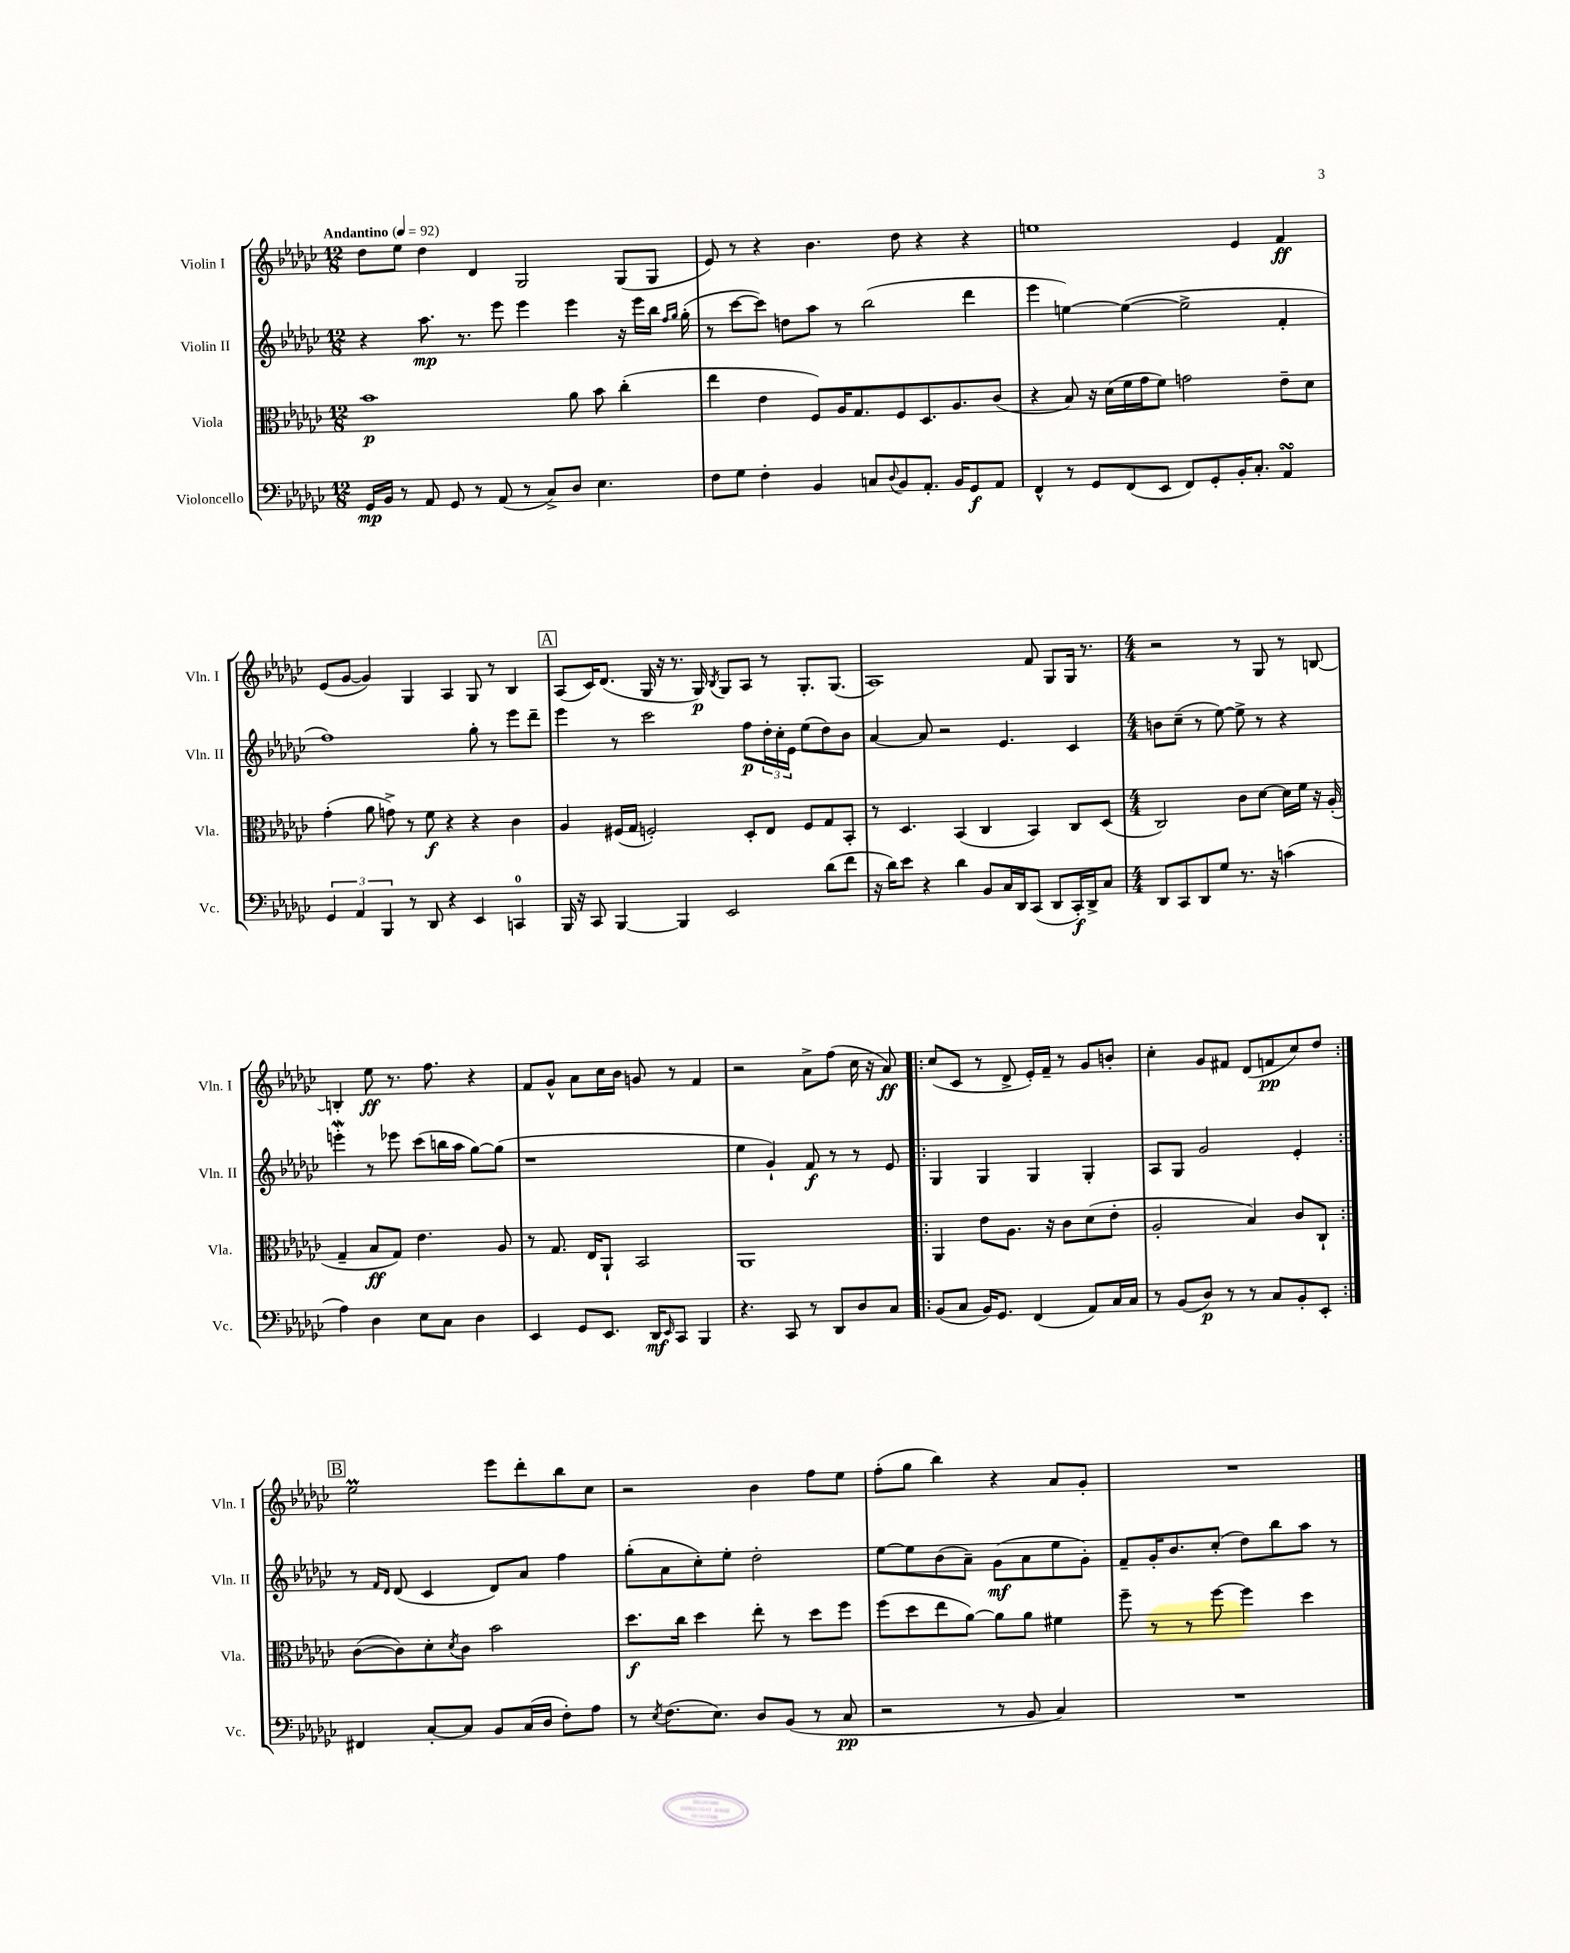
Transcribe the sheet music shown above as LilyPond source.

<<
\new StaffGroup <<
\new Staff = "s0" \with { instrumentName = "Violin I" shortInstrumentName = "Vln. I" } {
    \clef treble \key ges \major \numericTimeSignature \time 12/8 \tempo "Andantino" 4 = 92
    des''8 ees''8 des''4 des'4 ges2 ges8( ges8 |
    ees'8) r8 r4 bes'4. des''8 r4 r4 |
    e''1 ees'4 f'4\ff |
    ees'8( ges'8~ ges'4) ges4 aes4 ges8 r8 bes4 |
    \mark \markup { \box "A" } aes8( ces'16) des'8.( ges16 r16 r8. ges16\p) \acciaccatura { bes8 } ges8 aes8 r8 ges8.-. ges8.( |
    aes1) f'8 ges8 ges16 r8. |
    \numericTimeSignature \time 4/4 r2 r8 ges8 r8 b8~ |
    b4-. ees''8\ff r8. f''8. r4 |
    f'8 ges'8-^ aes'8 ces''16 bes'16 g'8 r8 f'4 |
    r2 aes'8-> f''8( ces''16 r16 aes'8\ff) |
    \repeat volta 2 { ces''8( ces'8 r8 des'8-> ees'16-.) f'16-- r8 ges'8 b'8-. |
    ces''4-. ges'8 fis'8 des'8( f'8\pp ces''8) des''8 | }
    \mark \markup { \box "B" } ees''2\prall ees'''8 des'''8-. bes''8 ces''8 |
    r2 bes'4 f''8 ees''8 |
    f''8-.( ges''8 bes''4) r4 aes'8 ges'8-. |
    R1 \bar "|." |
}
\new Staff = "s1" \with { instrumentName = "Violin II" shortInstrumentName = "Vln. II" } {
    \clef treble \key ges \major \numericTimeSignature \time 12/8
    r4 aes''8.\mp r8. ees'''8 ees'''4 ees'''4 r16 ees'''16 bes''16 \grace { f''16 ges''16 } ges''16-.( |
    r8 ces'''8~ ces'''8) d''8 aes''8 r8 bes''2( des'''4 |
    ees'''4 e''4~) e''4~( e''2-> f'4-. |
    f''1) ges''8-. r8 ees'''8 des'''8-- |
    \mark \markup { \box "A" } ees'''4 r8 ces'''2 f''8\p \tuplet 3/2 { des''16-. ces''16-. ees'16 } ees''8( des''8) bes'8 |
    aes'4~ aes'8 r2 ees'4. ces'4 |
    \numericTimeSignature \time 4/4 b'8 ces''8--( r8 ees''8~) ees''8-> r8 r4 |
    e'''4-.\mordent r8 ees'''8 ces'''8( b''16 aes''16 ges''8~) ges''8( |
    r1 |
    ees''4 ges'4-!) f'8\f r8 r8 ees'8 |
    \repeat volta 2 { ges4 ges4 ges4 ges4-. |
    aes8 ges8 ges'2 ees'4-. | }
    \mark \markup { \box "B" } r8 \grace { f'16 des'16 } des'8( ces'4 des'8) aes'8 f''4 |
    ges''8-.( aes'8 ces''8-.) ees''8-. des''2-. |
    ees''8~ ees''8 bes'8( aes'8--) ges'8\mf( aes'8 ees''8 ges'8-.) |
    f'8-- ges'16-. bes'8. ces''8-.( des''8) bes''8 aes''8 r8 \bar "|." |
}
\new Staff = "s2" \with { instrumentName = "Viola" shortInstrumentName = "Vla." } {
    \clef alto \key ges \major \numericTimeSignature \time 12/8
    bes'1\p aes'8 bes'8 ces''4-.( |
    ees''4 ees'4 f8) aes16 ges8. f8 des8. aes8. ces'8( |
    r4 bes8) r16 des'16( f'16 ges'16 f'8) g'2 ees'8-- des'8 |
    ges'4-.( aes'8 g'8->) r8 f'8\f r4 r4 ces'4 |
    \mark \markup { \box "A" } aes4 fis16( ges16 f2-.) des8-. ees8 f8 ges8 bes,8-. |
    r8 des4. bes,4( ces4 bes,4) ces8 des8( |
    \numericTimeSignature \time 4/4 ces2) ces'8 des'8~ des'16 f'16 r16 aes16-.( |
    ges4-- bes8\ff ges8) ees'4. aes8 |
    r8 ges8. ees16 aes,8-! bes,2 |
    aes,1 |
    \repeat volta 2 { aes,4 ees'8 aes8. r16 ces'8 des'8( ees'8-. |
    aes2-. bes4) ces'8 ces8-! | }
    \mark \markup { \box "B" } ces'8~( ces'8) des'8-. \acciaccatura { des'8 } ces'8 bes'2 |
    des''8.\f ces''16 des''4 ees''8-. r8 des''8 f''8 |
    f''8( des''8 ees''8 aes'8~) aes'8 aes'8 fis'4 |
    f''8-- r8 r8 f''8~ f''4 des''4 \bar "|." |
}
\new Staff = "s3" \with { instrumentName = "Violoncello" shortInstrumentName = "Vc." } {
    \clef bass \key ges \major \numericTimeSignature \time 12/8
    ges,16\mp bes,16 r8 aes,8 ges,8 r8 aes,8( r8 ces8->) des8 ees4. |
    f8 ges8 f4-. bes,4 c8 \appoggiatura { des8 } bes,8 aes,8.-. bes,16 ges,8\f aes,8 |
    f,4-^ r8 ges,8 f,8( ees,8 f,8) ges,8-. bes,16-. ces8.-. aes,4\turn |
    \tuplet 3/2 { ges,4 aes,4 bes,,4 } r8 des,8 r4 ees,4 c,4-0 |
    \mark \markup { \box "A" } bes,,16 r16 ces,8 bes,,4~ bes,,4 ees,2 des'8( f'8 |
    r16 des'16) ees'8 r4 des'4 bes,8 ces16 des,16 ces,8( des,8 ces,16-.\f) des,16-> ces8 |
    \numericTimeSignature \time 4/4 des,8 ces,8 des,8 ges8 r8. r16 c'4( |
    aes4) des4 ees8 ces8 des4 |
    ees,4 ges,8 ees,8. des,16\mf \grace { ees,16 } ces,8 bes,,4 |
    r4. ces,8 r8 des,8 des8 ces8 |
    \repeat volta 2 { bes,8( ces8 bes,16) ges,8. f,4( aes,8) ces16 ces16 |
    r8 bes,8( des8\p) r8 r8 ces8 bes,8-. ees,8-. | }
    \mark \markup { \box "B" } fis,4 ces8~-. ces8 bes,8 ces16( des16 f8-.) aes8 |
    r8 \acciaccatura { ees8 } f8.( ees8.) des8 bes,8( r8 ces8\pp |
    r2 r8 bes,8 ces4) |
    R1 \bar "|." |
}
>>
>>
\layout { \context { \Score \remove "Bar_number_engraver" } }
